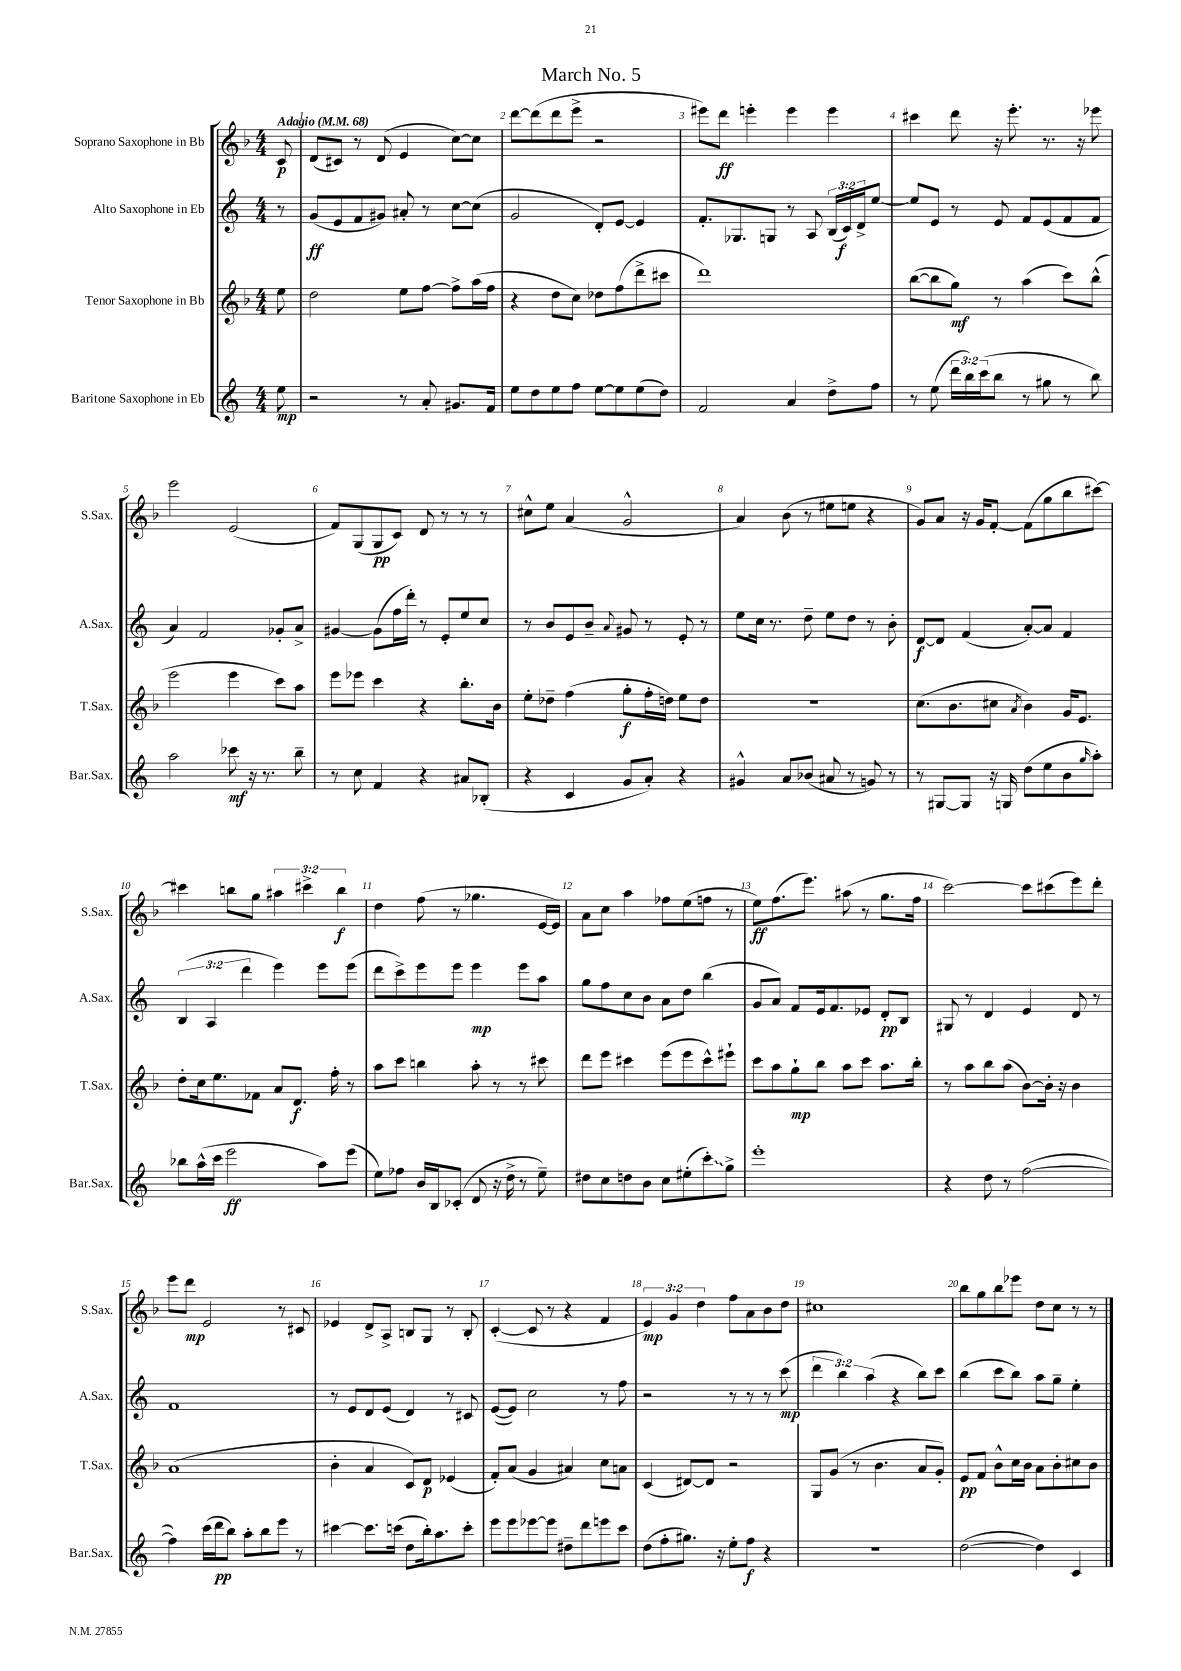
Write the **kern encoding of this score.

**kern	**kern	**kern	**kern
*staff4	*staff3	*staff2	*staff1
*clefG2	*clefG2	*clefG2	*clefG2
*k[]	*k[b-]	*k[]	*k[b-]
*M4/4	*M4/4	*M4/4	*M4/4
*MM68	*MM68	*MM68	*MM68
8ee\	8ee\	8r	8c/
=	=	=	=
2r	2dd\	(8g/L	(8d/L
.	.	8e/	8c#/J)
.	.	8f/	8r
.	.	8g#/J)	(8d/
8r	8ee\L	8a#'/	4e/
8a'/	[8ff\J	8r	.
8.g#/L	8ff^\]L	[8cc\L	[8cc\L)
.	(16aa\L	(8cc\]J	8cc\]J
16f/Jk	16ff\JJ	.	.
=	=	=	=
8ee\L	4r	2g/	[8ddd\L
8dd\	.	.	(8ddd\]
8ee\	8dd\L	.	8ddd\
8ff\J	8cc\J)	.	8eee^\J
[8ee\L	8dd-\L	8d'/L)	2r
8ee\]	(8ff\	[8e/J	.
(8ee\	8ddd^\	4e/]	.
8dd\J)	8ccc#\J	.	.
=	=	=	=
2f/	1ddd)	8.f'/L	8eee#\L)
.	.	.	8ddd\J
.	.	8.G-/	.
.	.	.	4eee'\
.	.	8G/J	.
4a/	.	8r	4eee\
.	.	8A/	.
8dd^\L	.	(24B/LL	4eee\
.	.	24c/)	.
.	.	24d^/J	.
8ff\J	.	[8ee/J	.
=	=	=	=
8r	([8bb-\L	8ee/]L	4ccc#\
(8ee\	8bb-\]	8e/J	.
24ddd\LL	8gg\J)	8r	8ddd\
24bb\)	.	.	.
(24ccc\J	.	.	.
8bb\J	8r	8e/	16r
.	.	.	8.eee'\
8r	(4aa\	8f/L	.
8gg#\	.	(8e/	8.r
8r	8ccc\L)	8f/	.
.	.	.	16r
8bb\)	(8bb-^^\J	8f/J	8eee-\
=	=	=	=
2aa\	2eee\	4a/)	2eee\
.	.	2f/	.
8ccc-\	4eee\	.	(2e/
16r	.	.	.
8.r	.	.	.
.	8ccc\L)	8g-'/L	.
8bb~\	8aa\J	8a^/J	.
=	=	=	=
8r	8eee\L	[4g#/	8f/L)
8cc\	8eee-\J	.	(8G/
4f/	4ccc\	(8g#\]L	8G/
.	.	16ff\L	8c/J)
.	.	16ddd'\JJ)	.
4r	4r	8r	8d/
.	.	8e'/L	8r
8a#/L	8.bb-'\L	8ee/	8r
(8B-'/J	.	8cc/J	8r
.	16b-\Jk	.	.
=	=	=	=
4r	8ee'\L	8r	8cc#^^\L
.	8dd-~\J	8b/L	8ee\J
4c/	(4ff\	8e/	(4a/
.	.	8b~/J	.
.	.	8qqa/	.
8g/L	8gg'\L	8g#/	2g^^/
8a'/J)	16ff'\L	8r	.
.	16dd\JJ)	.	.
4r	8ee\L	8e'/	.
.	8dd\J	8r	.
=	=	=	=
4g#^^/	1r	8ee\L	4a/)
.	.	16cc\Jk	.
.	.	8.r	.
8a/L	.	.	(8b-\
(8b-/J	.	8dd~\	8r
8a#/	.	8ee\L	8ee#\L
8r	.	8dd\J	8ee\J
8g/)	.	8r	4r
8r	.	8b'\	.
=	=	=	=
8r	(8.cc\L	[8d/L	8g/L)
[8G#/L	.	8d/]J	8a/J
.	8.b-\	.	.
8G#/]J	.	(4f/	16r
.	.	.	16g/LK
16r	8cc#\J	.	[8f'/J
16G/	.	.	.
.	8qa/	.	.
(8dd\L	4b-\)	[8a'/L)	(8f\]L
8ee\	.	8a/]J	8gg\
8b\	16g/LK	4f/	8bb-\
.	8.e/J	.	.
16qqgg/	.	.	.
8aa'\J)	.	.	[8ccc#\J)
=	=	=	=
8bb-\L	8dd'\L	(6B/	4ccc#\]
(16aa^^\L	16cc\k	.	.
.	.	6A/	.
16ccc\JJ	8.ee\	.	.
2eee\	.	.	8bb\L
.	.	6ddd\	.
.	8f-\J	.	8gg\J
.	8a/L	4eee\)	6aa#\
.	8.d/J	.	.
.	.	.	6ccc#^\
8aa\L)	.	8eee\L	.
.	16ff'\	.	.
.	.	.	6bb\
(8eee\J	8r	(8eee\J	.
=	=	=	=
8ee\L)	8aa\L	8ddd\L	4dd\
8ff-\J	8ccc\J	8ccc^\)	.
16b/LL	4bb\	8eee\	(8ff\
16B/J	.	.	.
(8c-'/J	.	8eee\J	8r
8d/	8aa'\	4eee\	4.gg-\
16r	8r	.	.
16dd^\	.	.	.
8r	8r	8eee\L	.
8ee~\)	8ccc#\	8aa\J	[16e/LL
.	.	.	16e/]JJ)
=	=	=	=
8dd#\L	8ddd\L	8gg\L	8a\L
8cc\	8eee\J	8ff\	8cc\J
8dd\	4ccc#\	8cc\	4aa\
8b\J	.	8b\J	.
8cc\L	(8eee\L	8a\L	8ff-\L
(8ee#'\	8eee\	8dd\J	(8ee\
8ccc'\)	8ccc#^^\)	(4bb\	8ff\J
8gg^\J	8eee#`\J	.	8r
=	=	=	=
1eee'	8ccc\L	8g/L	8ee\L)
.	8aa\	8a/J)	(8.ff\
.	8gg`\	8f/L	.
.	.	.	8.eee\J)
.	8bb-\J	16e/k	.
.	.	8.f/	.
.	8aa\L	.	(8aa#\
.	8ccc\J	8e-/J	8r
.	8.aa\L	8d'/L	8.gg\L
.	.	8B/J	.
.	16bb-'\Jk	.	16ff\Jk
=	=	=	=
4r	8r	8G#/	[2ccc\)
.	8aa\L	8r	.
8dd\	8bb-\	4d/	.
8r	(8aa\J	.	.
([2ff\	[8b-\L)	4e/	8ccc\]L
.	16b-'\]Jk	.	(8ccc#\
.	16r	.	.
.	4b-\	8d/	8eee\)
.	.	8r	8ddd'\J
=	=	=	=
4ff\])	(1a	1f	8eee\L
.	.	.	8ddd\J
(16ccc\LL	.	.	2e/
16ddd\J	.	.	.
8bb\J)	.	.	.
8aa'\L	.	.	.
8bb\	.	.	.
8eee\J	.	.	8r
8r	.	.	8c#/
=	=	=	=
[4ccc#\	4b-'\	8r	4e-/
.	.	8e/L	.
8.ccc#\]L	4a/	8d/	8d^/L
.	.	(8e/J	8A^/J
(16ccc\Jk	.	.	.
8dd\L	8c/L)	4d/)	8B/L
16bb'\k)	8d/J	.	8G/J
8.aa\	.	.	.
.	(4e-/	8r	8r
8ccc'\J	.	8c#/	8B'/
=	=	=	=
8eee\L	8f'/L)	([8e/L	([4c'/
8eee\	(8a/J	8e/]J)	.
[8eee-\	4g/	2cc\	8c/]
8eee-\]J	.	.	8r
8dd#~\L	4a#/)	.	4r
8ddd\	.	.	.
8eee\	8cc\L	8r	4f/
8ccc\J	8a\J	8ff\	.
=	=	=	=
(8dd\L	(4c/	2r	6e/)
8ff'\	.	.	.
.	.	.	6g/
8.gg#\J)	[8d#/L)	.	.
.	.	.	6dd\
.	8d#/]J	.	.
16r	.	.	.
8ee'\L	2r	8r	8ff\L
8ff\J	.	8r	8a\
4r	.	8r	8b-\
.	.	(8ccc\	8dd\J
=	=	=	=
1r	8G/L	6ddd\	1cc#
.	(8g/J	.	.
.	.	6bb\)	.
.	8r	.	.
.	.	(6aa\	.
.	4.b-\	.	.
.	.	4r	.
.	8a/L	8bb\L)	.
.	8g'/J)	8ccc\J	.
=	=	=	=
([2dd\	8e/L	(4bb\	8bb-\L
.	8f/J	.	8gg\
.	8b-^^\L	8ccc\L	8bb-\
.	16cc\L	8bb\J)	8eee-\J
.	16b-\JJ	.	.
4dd\])	8a\L	8aa\L	8dd\L
.	8b-'\	8gg~\J	8cc\J
4c/	8cc#\	4ee'\	8r
.	8b-\J	.	8r
==	==	==	==
*-	*-	*-	*-
